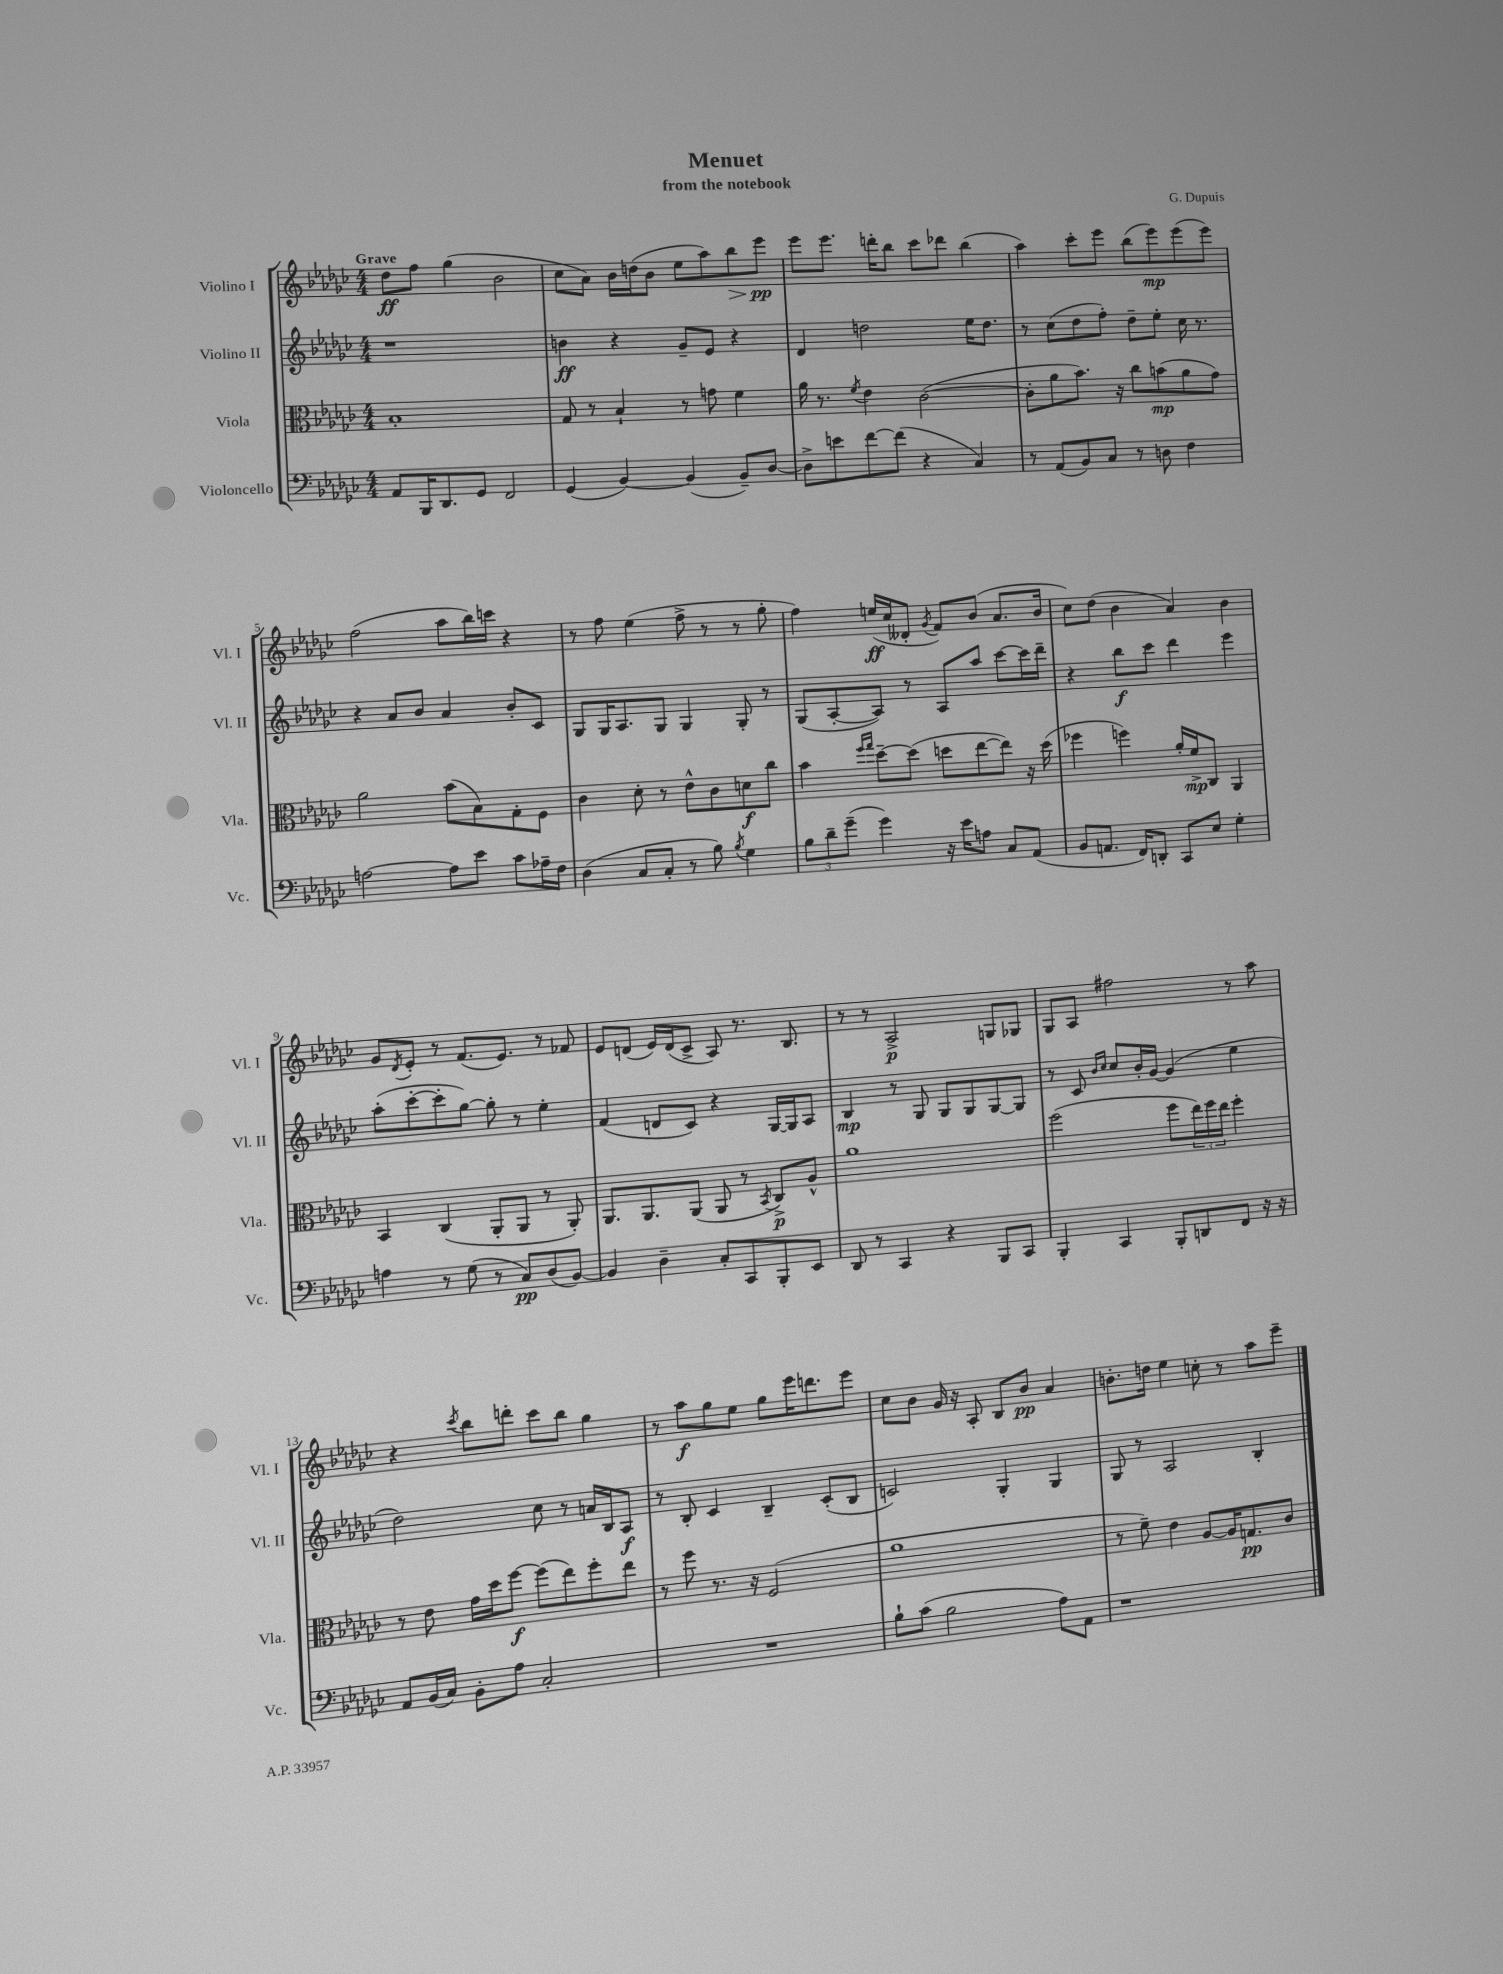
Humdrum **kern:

**kern	**kern	**kern	**kern
*staff4	*staff3	*staff2	*staff1
*clefF4	*clefC3	*clefG2	*clefG2
*k[b-e-a-d-g-c-]	*k[b-e-a-d-g-c-]	*k[b-e-a-d-g-c-]	*k[b-e-a-d-g-c-]
*M4/4	*M4/4	*M4/4	*M4/4
8AA-	1B-'	1r	8dd-
16BBB-	.	.	8ff
8.DD-	.	.	.
.	.	.	(4gg-
8GG-	.	.	.
2FF	.	.	2b-
=	=	=	=
(4GG-	8G-	4b	8cc-
.	8r	.	8a-)
[4BB-)	4B-`	4r	16b-
.	.	.	(16dd
.	.	.	8b-
(4BB-]	8r	8g-~	8ee-
.	8g	8e-	8aa-)
8BB-~)	4f	4r	8bb-
[8D-	.	.	8eee-
=	=	=	=
8D-^]	16a-	4d-	8eee-
.	8.r	.	.
8e	.	.	8.eee-
.	8qf	.	.
[8f	4e-	2dd	.
.	.	.	16ddd'
(8f]	.	.	8bb-
4r	([2c-	.	8ccc-
.	.	.	8ddd-
4C-)	.	16ee-	(4bb-
.	.	8.dd	.
=	=	=	=
8r	8c-']	8r	4aa-)
(8AA-	8a-	(8cc-	.
8BB-)	8.b-)	8dd-	8ccc-'
8C-	.	8ff')	8eee-
.	16r	.	.
8r	8cc-	8dd-~	(8bb-
8D	(8b	8ee-'	8eee-)
4F	8a-	16cc-	(8eee-
.	.	8.r	.
.	8g-)	.	8eee-)
=	=	=	=
[2A	2a-	4r	(2ff
.	.	8a-	.
.	.	8b-	.
8A]	(8b-	4a-	8aa-
8e-	8B-)	.	16bb-)
.	.	.	16ccc
8c-	8G-'	8b-'	4r
16A-~	8F	8c-	.
16F	.	.	.
=	=	=	=
(4D-	4c-	8G-	8r
.	.	16G-	8ff
.	.	8.A-	.
8C-	8d-'	.	(4ee-
8C-'	8r	8G-	.
8r	8e-^^	4G-	8ff^
8B-)	8c-	.	8r
8qB-	.	.	.
4G-	8d	8G-'	8r
.	8cc-	8r	8gg-'
=	=	=	=
12B-	4b-	(8G-	4ff)
12d-~	.	.	.
.	.	[8A-'	.
(12g-~	.	.	.
.	16qqff	.	.
.	16qqgg-	.	.
4g-)	[8dd-~	8A-])	(16ee
.	.	.	16cc-
.	(8dd-]	8r	8d--'
.	.	.	8qg-
16r	8dd	8A-	8f)
16e-	.	.	.
8A	[8ee-	8aa-	(8b-
8C-	8ee-])	[8ccc-	8.a-
(8AA-	16r	16ccc-]	.
.	(16dd	16ddd-~	16b-
=	=	=	=
8BB-	4ff-	4r	8cc-)
8.AA	.	.	(8dd-
.	4ff)	8bb-	4b-
16FF)	.	.	.
8DD'	.	8ccc-	.
8CC-	16a-'	4ddd-	4a-)
.	16f^	.	.
8E-	8C-	.	.
4G-'	4AA-	4eee-	4b-
=	=	=	=
4A	4BB-	(8aa-'	8g-
.	.	.	8qd-
.	.	[8ccc-'	8e-'
8r	(4C-	8ccc-']	8r
(8G-	.	[8gg-)	(8.f
8r	8AA-'	8gg-']	.
.	.	.	8.e-)
8C-)	8AA-	8r	.
(8D-	8r	4ee-'	8r
[8BB-)	8AA-')	.	8f-
=	=	=	=
4BB-]	8.AA-	(4f	8e-
.	.	.	(8d
.	8.AA-	.	.
4D-~	.	8d	16e-)
.	.	.	(16d
.	(8AA-	8c-)	8c-^
8C-'	8AA-	4r	8A-)
8CC-	8r	.	8.r
.	8qBB-	.	.
8BBB-'	8C-^)	[16G-	.
.	.	16G-]	8.B-
8EE-	8A-^^	8A-	.
=	=	=	=
8DD-	1a-	4B-	8r
8r	.	.	8r
4CC-	.	8r	2A-^
.	.	8G-	.
4r	.	8G-	.
.	.	8G-	.
8BBB-	.	[8G-	8G
8CC-	.	8G-]	8G-
=	=	=	=
4BBB-'	(2ff	8r	8G-
.	.	8c-	8A-
.	.	16qqb-	.
.	.	16qqcc-	.
4CC-	.	8cc-	2ff#
.	.	16b-'	.
.	.	[16g-	.
8BBB-'	8ff	(4g-]	.
8DD	24ee-)	.	.
.	24ff	.	.
.	24ee-	.	.
8FF	4ff'	4ee-	8r
16r	.	.	8aa-
16r	.	.	.
=	=	=	=
8AA-	8r	2dd-)	4r
(16BB-	8e-	.	.
16C-)	.	.	.
.	.	.	8qccc-
8BB-'	16g-	.	8bb-
.	16dd-	.	.
8A-	[8ff	.	8ddd'
2C-'	(8ff]	8cc-	8ccc-
.	8ee-)	8r	8bb-
.	8ff'	16a	4gg-
.	.	16B-	.
.	8ee-	8A-	.
=	=	=	=
1r	8r	8r	8r
.	8ff	8B-'	8aa-
.	8.r	4c-	8gg-
.	.	.	8ee-
.	16r	.	.
.	(2F	4B-~	8gg-
.	.	.	16eee-
.	.	.	8.ddd
.	.	(8c-'	.
.	.	8B-	8eee-
=	=	=	=
8B-`	1a-	2c)	8cc-
(8c-	.	.	8b-
2B-	.	.	16g-
.	.	.	16r
.	.	.	8A-'
.	.	4G-'	8B-
.	.	.	8b-
8A-)	.	4G-	4a-
8AA-	.	.	.
=	=	=	=
1r	8r	8G-	8.b'
.	8f~)	8r	.
.	.	.	16dd
.	4e-	2A-	4ee-
.	[8A-	.	8cc'
.	16A-]	.	8r
.	8.G	.	.
.	.	4B-'	8aa-
.	8c-	.	8eee-~
==	==	==	==
*-	*-	*-	*-
